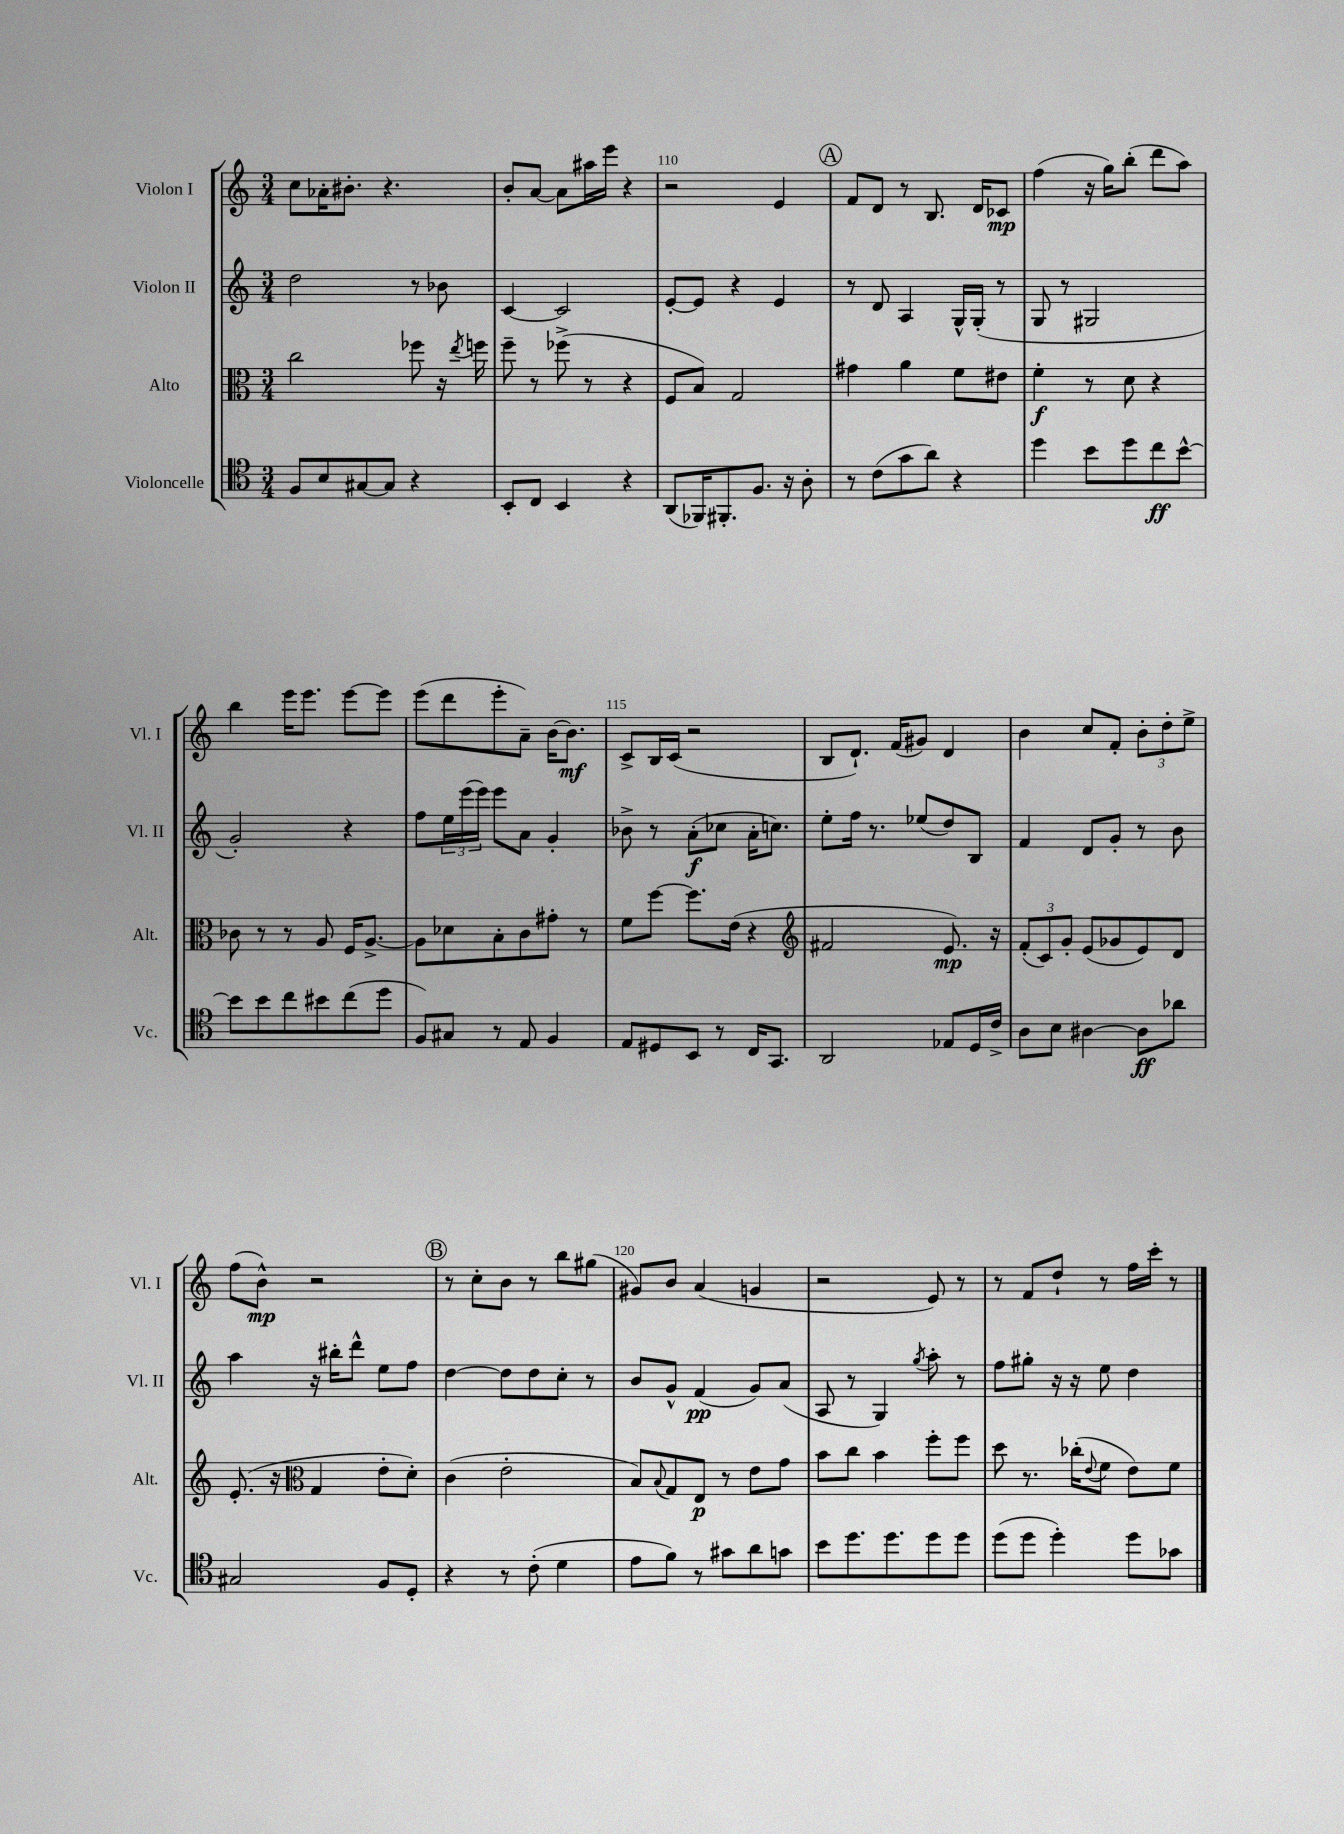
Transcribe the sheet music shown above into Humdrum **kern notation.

**kern	**dynam	**kern	**dynam	**kern	**dynam	**kern	**dynam
*part4	*part4	*part3	*part3	*part2	*part2	*part1	*part1
*staff4	*staff4	*staff3	*staff3	*staff2	*staff2	*staff1	*staff1
*I"Violoncelle	*	*I"Alto	*	*I"Violon II	*	*I"Violon I	*
*I'Vc.	*	*I'Alt.	*	*I'Vl. II	*	*I'Vl. I	*
*clefC4	*	*clefC3	*	*clefG2	*	*clefG2	*
*k[]	*	*k[]	*	*k[]	*	*k[]	*
*M3/4	*	*M3/4	*	*M3/4	*	*M3/4	*
=108	=108	=108	=108	=108	=108	=108	=108
8F/L	.	2cc\	.	2dd\	.	8cc\L	.
8B/	.	.	.	.	.	16a-X'\K	.
.	.	.	.	.	.	8.b#X'\J	.
[8G#X/	.	.	.	.	.	.	.
8G#/J]	.	.	.	.	.	4.r	.
4r	.	8ff-X\	.	8r	.	.	.
.	.	16r	.	8b-X\	.	.	.
.	.	8qee/	.	.	.	.	.
.	.	16ffn\	.	.	.	.	.
=109	=109	=109	=109	=109	=109	=109	=109
8BB'/L	.	8ff~\	.	[4c/	.	8b'/L	.
8C/J	.	8r	.	.	.	[8a/J	.
4BB/	.	(8ff-X^\	.	2c/]	.	8a\L]	.
.	.	8r	.	.	.	16aa#X\L	.
.	.	.	.	.	.	16eee\JJ	.
4r	.	4r	.	.	.	4r	.
=110	=110	=110	=110	=110	=110	=110	=110
(8AA/L	.	8F/L	.	[8e'/L	.	2r	.
16FF-X/K)	.	8B/J)	.	8e/J]	.	.	.
8.FF#X'/	.	.	.	.	.	.	.
.	.	2G/	.	4r	.	.	.
8.F/J	.	.	.	.	.	.	.
.	.	.	.	4e/	.	4e/	.
16r	.	.	.	.	.	.	.
8A'\	.	.	.	.	.	.	.
!!LO:REH:place=s1:t=A
=111	=111	=111	=111	=111	=111	=111	=111
8r	.	4g#X\	.	8r	.	8f/L	.
(8c\L	.	.	.	8d/	.	8d/J	.
8g\	.	4a\	.	4A/	.	8r	.
8a\J)	.	.	.	.	.	8.B/	.
4r	.	8f\L	.	16G^^/LL	.	.	.
.	.	.	.	(16G'/JJ	.	16d/KL	.
.	.	8e#X\J	.	8r	.	8c-X/J	mp
=112	=112	=112	=112	=112	=112	=112	=112
4dd\	.	4f'\	f	8G/	.	(4ff\	.
.	.	.	.	8r	.	.	.
8b\L	.	8r	.	2G#X/	.	16r	.
.	.	.	.	.	.	16gg\KL)	.
8dd\	.	8d\	.	.	.	(8bb'\J	.
8cc\	ff	4r	.	.	.	8ddd\L	.
[8b^^\J	.	.	.	.	.	8aa\J)	.
!!LO:LB:g=z
=113	=113	=113	=113	=113	=113	=113	=113
8b\L]	.	8c-X\	.	2g'/)	.	4bb\	.
8b\	.	8r	.	.	.	.	.
8cc\	.	8r	.	.	.	16eee\KL	.
.	.	.	.	.	.	8.eee\J	.
8b#X\	.	8A/	.	.	.	.	.
(8cc\	.	16F/KL	.	4r	.	[8eee\L	.
.	.	[8.A^/J	.	.	.	.	.
8dd\J	.	.	.	.	.	8eee\J]	.
=114	=114	=114	=114	=114	=114	=114	=114
8F/L)	.	8A\L]	.	8ff\L	.	(8eee\L	.
8G#X/J	.	8d-X\	.	24ee\L	.	8ddd\	.
.	.	.	.	(24eee\	.	.	.
.	.	.	.	24eee\JJ)	.	.	.
8r	.	8B'\	.	8eee\L	.	8eee'\	.
8E/	.	8c\	.	8a\J	.	8a~\J)	.
4F/	.	8g#X'\J	.	4g'/	.	[16b\KL	.
.	.	.	.	.	.	8.b\J]	mf
.	.	8r	.	.	.	.	.
=115	=115	=115	=115	=115	=115	=115	=115
8E/L	.	8f\L	.	8b-X^\	.	8c^/L	.
8D#X/	.	[8ff\J	.	8r	.	16B/L	.
.	.	.	.	.	.	(16c/JJ	.
8BB/J	.	8.ff\L]	.	(8a'\L	f	2r	.
8r	.	.	.	8cc-X\J	.	.	.
.	.	(16e\Jk	.	.	.	.	.
16C/KL	.	4r	.	16a'\KL	.	.	.
8.GG/J	.	.	.	8.ccn\J)	.	.	.
=116	=116	=116	=116	=116	=116	=116	=116
*	*	*clefG2	*	*	*	*	*
2AA/	.	2f#X/	.	8ee'\L	.	8B/L	.
.	.	.	.	16ff\Jk	.	8.d`/J)	.
.	.	.	.	8.r	.	.	.
.	.	.	.	.	.	(16f/KL	.
.	.	.	.	(8ee-X/L	.	8g#X/J)	.
8E-X/L	.	8.e/)	mp	8dd/)	.	4d/	.
16D/L	.	.	.	8B/J	.	.	.
16c^/JJ	.	16r	.	.	.	.	.
=117	=117	=117	=117	=117	=117	=117	=117
8A\L	.	(12f'/L	.	4f/	.	4b\	.
.	.	12c/)	.	.	.	.	.
8B\J	.	.	.	.	.	.	.
.	.	12g'/J	.	.	.	.	.
[4A#X\	.	(8e/L	.	8d/L	.	8cc/L	.
.	.	8g-X/	.	8g'/J	.	8f'/J	.
8A#\L]	ff	8e/)	.	8r	.	12b'\L	.
.	.	.	.	.	.	12dd'\	.
8a-X\J	.	8d/J	.	8b\	.	.	.
.	.	.	.	.	.	12ee^\J	.
!!LO:LB:g=z
=118	=118	=118	=118	=118	=118	=118	=118
2G#X/	.	(8.e'/	.	4aa\	.	(8ff\L	.
.	.	.	.	.	.	8b^^\J)	mp
.	.	16r	.	.	.	.	.
*	*	*clefC3	*	*	*	*	*
.	.	4G/	.	16r	.	2r	.
.	.	.	.	16bb#X'\KL	.	.	.
.	.	.	.	8ddd^^\J	.	.	.
8F/L	.	8e'\L	.	8ee\L	.	.	.
8D'/J	.	8d'\J)	.	8ff\J	.	.	.
!!LO:REH:place=s1:t=B
=119	=119	=119	=119	=119	=119	=119	=119
4r	.	(4c\	.	[4dd\	.	8r	.
.	.	.	.	.	.	8cc'\L	.
8r	.	2e'\	.	8dd\L]	.	8b\J	.
(8c'\	.	.	.	8dd\	.	8r	.
4d\	.	.	.	8cc'\J	.	8bb\L	.
.	.	.	.	8r	.	(8gg#X\J	.
=120	=120	=120	=120	=120	=120	=120	=120
8e\L	.	8B/L)	.	8b/L	.	8g#X/L)	.
.	.	8qqB/	.	.	.	.	.
8f\J)	.	8G/	.	8g^^/J	.	8b/J	.
8r	.	8E/J	p	(4f/	pp	(4a/	.
8g#X\L	.	8r	.	.	.	.	.
8a\	.	8e\L	.	8g/L)	.	4gn/	.
8gn\J	.	8g\J	.	(8a/J	.	.	.
=121	=121	=121	=121	=121	=121	=121	=121
8b\L	.	8b\L	.	8A/	.	2r	.
8.dd\	.	8cc\J	.	8r	.	.	.
.	.	4b\	.	4G/)	.	.	.
8.dd\	.	.	.	.	.	.	.
.	.	.	.	8qgg/	.	.	.
8dd\	.	8ff'\L	.	8aa'\	.	8e/)	.
8dd\J	.	8ff\J	.	8r	.	8r	.
=122	=122	=122	=122	=122	=122	=122	=122
(8dd\L	.	8dd\	.	8ff\L	.	8r	.
8dd\J	.	8.r	.	8gg#X'\J	.	8f/L	.
4dd'\)	.	.	.	16r	.	8dd`/J	.
.	.	(16cc-X'\KL	.	16r	.	.	.
.	.	8qqe/	.	.	.	.	.
.	.	8f\J	.	8ee\	.	8r	.
8dd\L	.	8e\L)	.	4dd\	.	16ff\LL	.
.	.	.	.	.	.	16ccc'\JJ	.
8g-X\J	.	8f\J	.	.	.	8r	.
==	==	==	==	==	==	==	==
*-	*-	*-	*-	*-	*-	*-	*-
